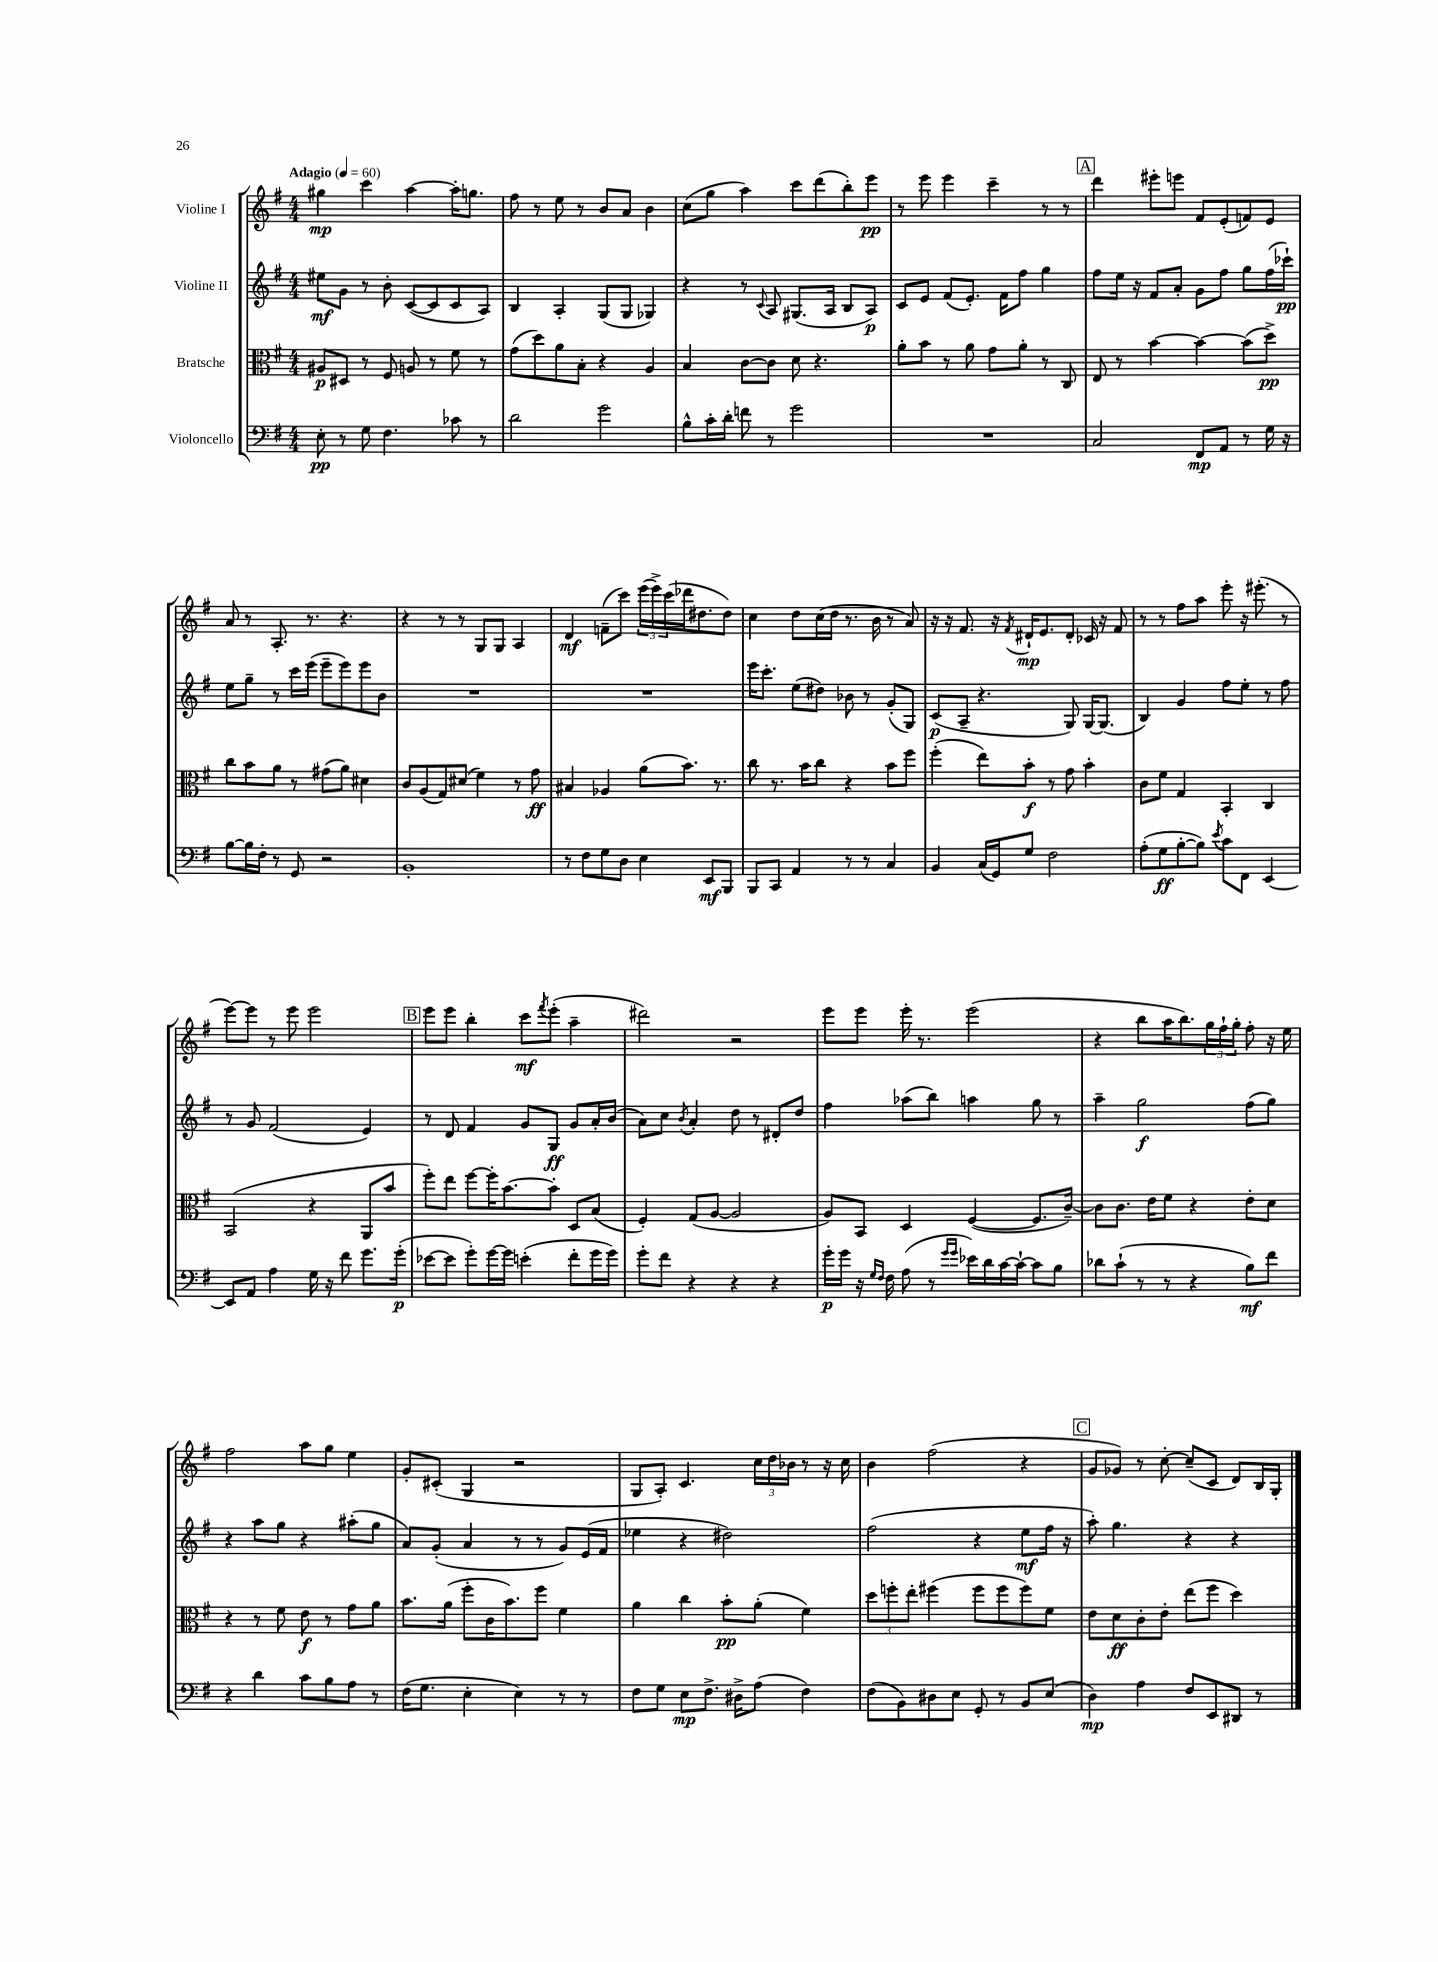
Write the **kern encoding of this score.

**kern	**kern	**kern	**kern
*staff4	*staff3	*staff2	*staff1
*clefF4	*clefC3	*clefG2	*clefG2
*k[f#]	*k[f#]	*k[f#]	*k[f#]
*M4/4	*M4/4	*M4/4	*M4/4
*MM60	*MM60	*MM60	*MM60
8E'	8A#	8ee#	4gg#
8r	8D#	8g	.
8G	8r	8r	4ccc
4.F#	8F#	8b'	.
.	8A	([8c	[4aa
.	8r	8c]	.
8c-	8f#	8c	16aa']
.	.	.	8.gg
8r	8r	8A)	.
=	=	=	=
2d	(8g	4B	8ff#
.	8dd)	.	8r
.	8a	4A'	8ee
.	8B'	.	8r
2g	4r	(8G	8b
.	.	8G	8a
.	4A	4G-)	4b
=	=	=	=
8B^^	4B	4r	(8cc
16c'	.	.	8gg
16d'	.	.	.
8f	[8c	8r	4aa)
.	.	8qqc	.
8r	8c]	8A	.
2g	8d	(8.G#	8ccc
.	4.r	.	(8ddd
.	.	16A	.
.	.	8B	8bb')
.	.	8A)	8eee
=	=	=	=
1r	8a'	8c	8r
.	8b	8e	8eee
.	8r	(8f#	4eee
.	8a	8.e')	.
.	8g	.	4ccc~
.	.	16f#	.
.	8a'	8ff#	.
.	8r	4gg	8r
.	8C	.	8r
=	=	=	=
2C	8E	8ff#	4ddd
.	8r	16ee	.
.	.	16r	.
.	[4b	8f#	8eee#'
.	.	8a'	8eee
8FF#	4b_	8g	8f#
8AA	.	8ff#	(8e'
8r	(8b]	8gg	8f)
16G	8dd^)	(16ff#	8e
16r	.	16ccc-`)	.
=	=	=	=
[8B	8cc	8ee	8a
16B]	8b	8gg~	8r
16F#'	.	.	.
8r	8a	8r	8.A'
8GG	8r	16ccc	.
.	.	(16eee	8.r
2r	(8g#	8eee~	.
.	8a)	8eee)	4.r
.	4d#	8eee	.
.	.	8b	.
=	=	=	=
1BB'	8c	1r	4r
.	(8A	.	.
.	8G)	.	8r
.	(8d#	.	8r
.	4f#)	.	8G
.	.	.	8G
.	8r	.	4A
.	8g	.	.
=	=	=	=
8r	4B#	1r	4d
8F#	.	.	.
8G	4A-	.	(8f~
8D	.	.	8ccc)
4E	(8a	.	(24eee
.	.	.	24eee^)
.	.	.	(24ccc
.	8.b)	.	16ddd-
.	.	.	8.dd#
8EE	.	.	.
.	8.r	.	.
8BBB	.	.	8dd#)
=	=	=	=
8BBB	8cc	16eee	4cc
.	.	8.ccc'	.
8CC	8.r	.	.
4AA	.	(8ee	8dd
.	16b	.	.
.	8cc	8dd#)	(16cc
.	.	.	16dd
8r	4r	8b-	8.r
8r	.	8r	.
.	.	.	16b
4C	8b	(8g'	8r
.	8ff#	8G)	8a)
=	=	=	=
4BB	(4ff#'	(8c	16r
.	.	.	16r
.	.	8A~	8.f#
(16C	8ee)	4.r	.
16GG)	.	.	16r
.	.	.	8qf#
8G	8b'	.	16d#`
.	.	.	8.e
2F#	8r	.	.
.	8g	8G)	8d#'
.	4b'	[16G	16c-
.	.	(8.G]	16r
.	.	.	8f#
=	=	=	=
(8A'	8c	4B)	8r
8G	8f#	.	8r
[8B'	4G	4g	8ff#
8B])	.	.	8aa
8qe	.	.	.
8c	4BB'	8ff#	8eee'
8FF#	.	8ee'	16r
.	.	.	(8.eee#'
[4EE	4C	8r	.
.	.	8ff#	8r
=	=	=	=
8EE]	(2BB	8r	[8eee)
8AA	.	8g	8eee]
4A	.	(2f#	8r
.	.	.	8eee
16G	4r	.	2eee
16r	.	.	.
8f#	.	.	.
8.g	8AA	4e)	.
.	8b	.	.
(16g'	.	.	.
=	=	=	=
[8e-	8ff#')	8r	8eee
8e-]	8ee	8d	8eee
8g')	[8ff#	4f#	4bb'
[16g	16ff#']	.	.
16g]	[8.b	.	.
(4e'	.	8g	8ccc
.	.	.	8qfff#
.	8b']	8G	(8eee'
8f#'	8D	8g	4aa~
16g	(8B	16a'	.
16g)	.	(16b	.
=	=	=	=
8g'	4F#')	8a)	2ddd#)
8f#	.	8cc	.
.	.	8qb	.
4r	(8G	4a'	.
.	[8A	.	.
4r	2A]	8dd	2r
.	.	8r	.
4r	.	8d#'	.
.	.	8dd	.
=	=	=	=
16g'	8A)	4ff#	8eee
16g	.	.	.
16r	8BB	.	8eee
16qqG	.	.	.
16qqF#	.	.	.
16F#	.	.	.
(8A	4D	(8aa-	16eee'
.	.	.	8.r
8r	.	8bb)	.
16qqg	.	.	.
16qqg	.	.	.
16e-)	([4F#	4aa	(2eee
16d	.	.	.
[16c	.	.	.
16c`_	.	.	.
8c]	8.F#]	8gg	.
8B	.	8r	.
.	[16c~)	.	.
=	=	=	=
8d-	8c]	4aa~	4r
(8c`	8.c	.	.
8r	.	2gg	8bb
.	16e	.	.
8r	8f#	.	16aa
.	.	.	8.bb)
4r	4r	.	.
.	.	.	24gg
.	.	.	24ff#`
.	.	.	24gg'
8B)	8e'	(8ff#	8ff#'
8f#	8d	8gg)	16r
.	.	.	16ee
=	=	=	=
4r	4r	4r	2ff#
4d	8r	8aa	.
.	8f#	8gg	.
8c	8e	4r	8aa
8B	8r	.	8gg
8A	8g	(8aa#'	4ee
8r	8a	8gg	.
=	=	=	=
(16F#	8.b	8a)	8g'
8.G	.	.	.
.	.	(8g'	(8c#'
.	(16a	.	.
4E'	8ff#'	4a	4G
.	16c	.	.
.	8.b)	.	.
4E)	.	8r	2r
.	8ff#	8r	.
8r	4f#	8g)	.
8r	.	(16e	.
.	.	16f#	.
=	=	=	=
8F#	4a	4ee-	8G
8G	.	.	8A')
8E	4cc	4r	4.c
8.F#^	.	.	.
.	8b'	2dd#)	.
16D#^	.	.	.
(8A	(8a'	.	24cc
.	.	.	24dd
.	.	.	24b-
4F#)	4f#)	.	8r
.	.	.	16r
.	.	.	16cc
=	=	=	=
(8F#	12dd	(2ff#	4b
.	12ff'	.	.
8BB)	.	.	.
.	12ee'	.	.
8D#	(4ff#	.	(2ff#
8E	.	.	.
8GG'	8ff#	4r	.
8r	8ff#	.	.
8BB	8ff#)	8ee	4r
(8E	8f#	16ff#	.
.	.	16r	.
=	=	=	=
4D)	8e	8aa')	8g
.	8d	4.gg	8g-)
4A	8c'	.	8r
.	8e'	.	[8cc'
8F#	(8ee	4r	(8cc~]
8EE	8ff#	.	8c
8DD#	4dd)	4r	8d)
8r	.	.	16B
.	.	.	16G'
==	==	==	==
*-	*-	*-	*-
